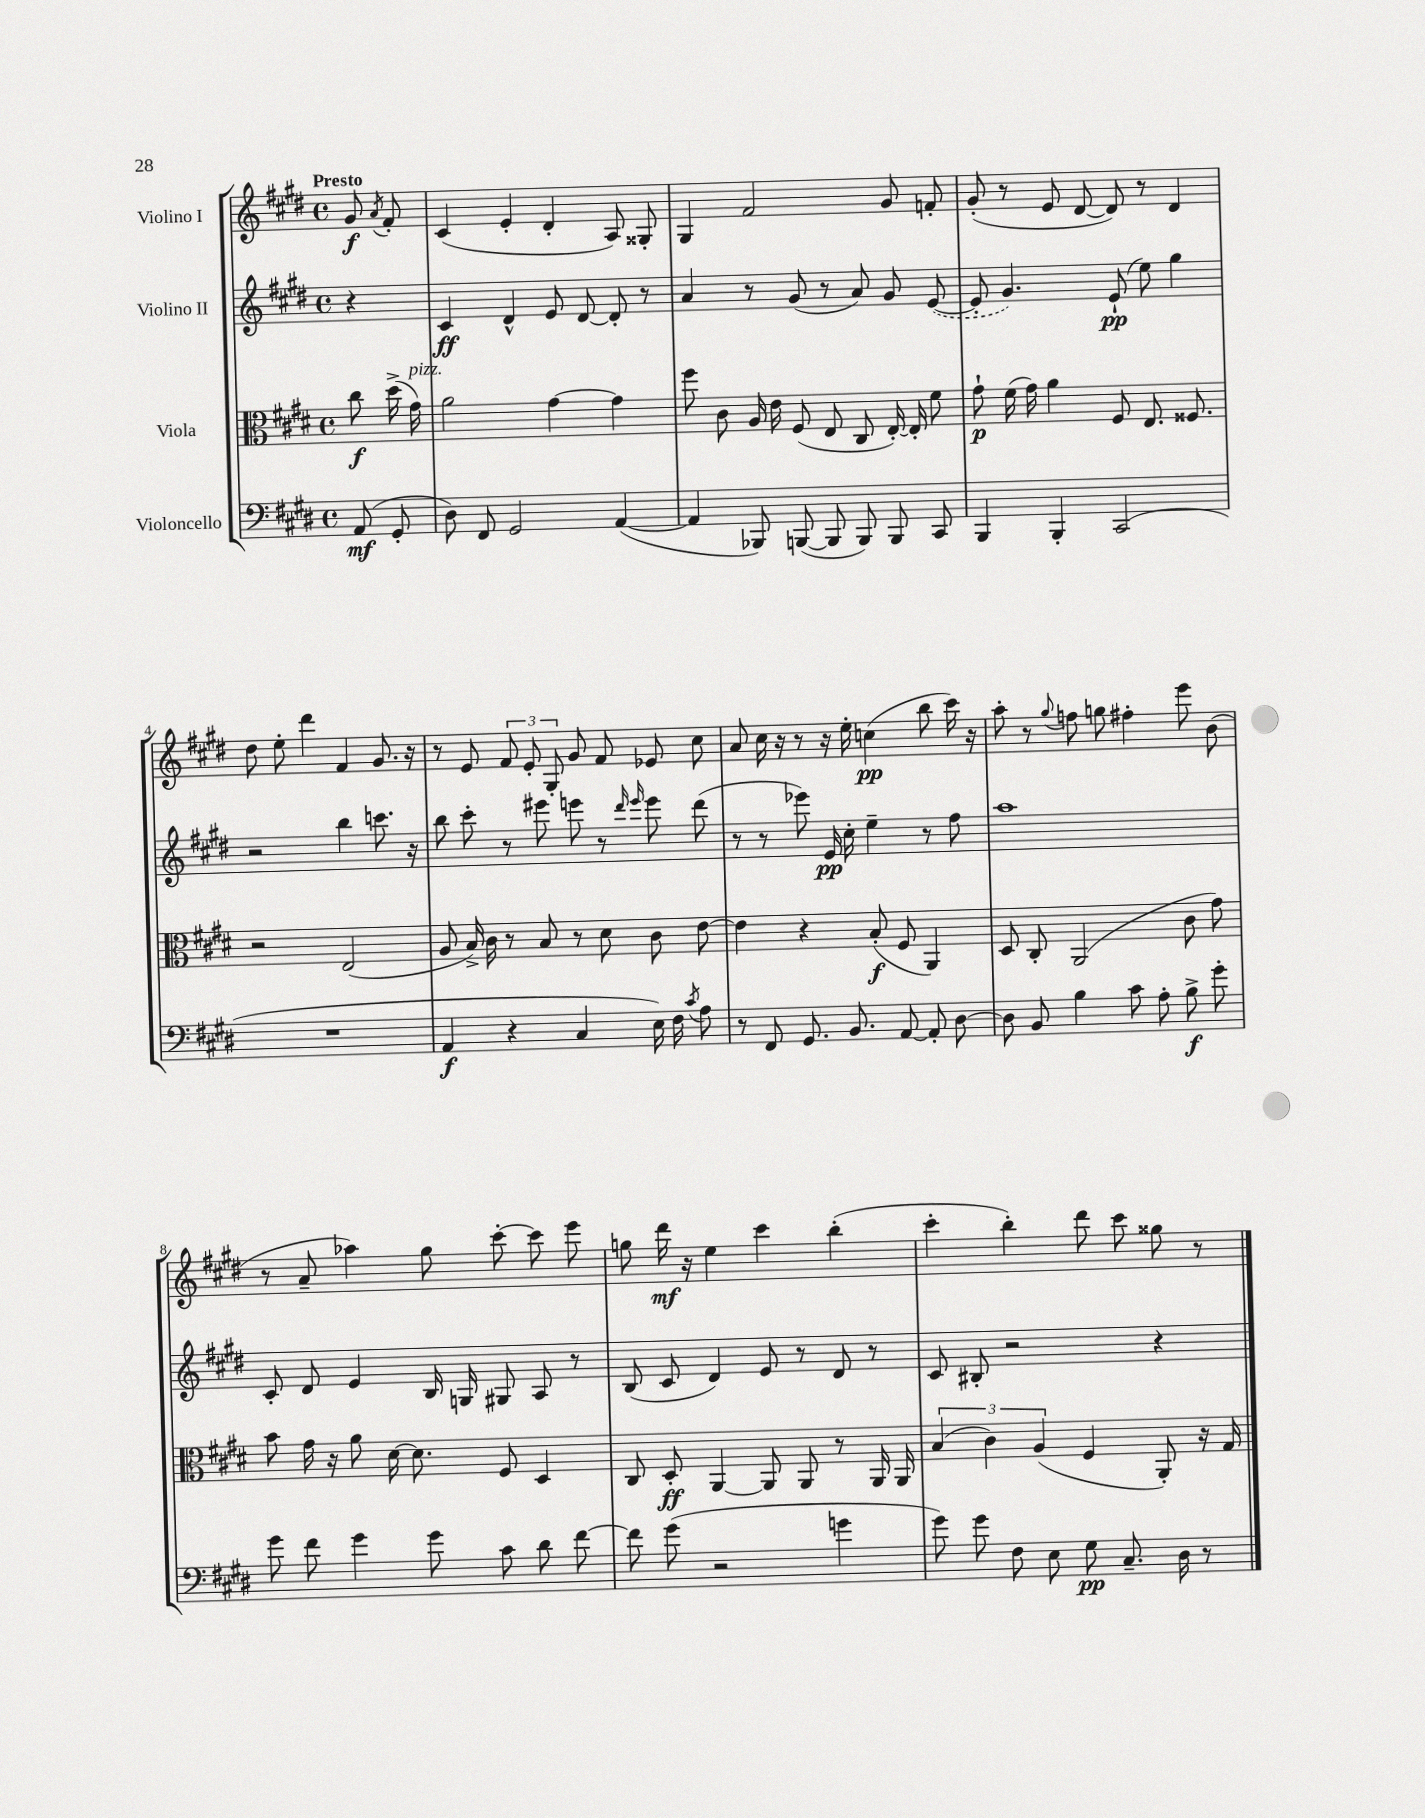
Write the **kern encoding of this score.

**kern	**dynam	**kern	**dynam	**kern	**dynam	**kern	**dynam
*part4	*part4	*part3	*part3	*part2	*part2	*part1	*part1
*staff4	*staff4	*staff3	*staff3	*staff2	*staff2	*staff1	*staff1
*I"Violoncello	*	*I"Viola	*	*I"Violino II	*	*I"Violino I	*
*clefF4	*	*clefC3	*	*clefG2	*	*clefG2	*
*k[f#c#g#d#]	*	*k[f#c#g#d#]	*	*k[f#c#g#d#]	*	*k[f#c#g#d#]	*
*M4/4	*	*M4/4	*	*M4/4	*	*M4/4	*
*met(c)	*	*met(c)	*	*met(c)	*	*met(c)	*
=	=	=	=	=	=	=	=
!	!	!	!	!	!	!LO:TX:a:B:t=Presto	!
(8AA/	mf	8cc#\	f	4r	.	8g#/	f
.	.	.	.	.	.	8qa/	.
8GG#'/	.	(16dd#^\	.	.	.	8f#'/	.
!	!	!LO:TX:a:i:t=pizz.	!	!	!	!	!
.	.	16g#\)	.	.	.	.	.
=1	=1	=1	=1	=1	=1	=1	=1
8D#\)	.	2a\	.	4c#/	ff	(4c#/	.
8FF#/	.	.	.	.	.	.	.
2GG#/	.	.	.	4d#^^/	.	4e'/	.
.	.	[4g#\	.	8e/	.	4d#'/	.
.	.	.	.	[8d#/	.	.	.
([4AA/	.	4g#\]	.	8d#'/]	.	8A/)	.
.	.	.	.	8r	.	8G##X'/	.
=2	=2	=2	=2	=2	=2	=2	=2
4AA/]	.	8ff#\	.	4a/	.	4G#/	.
.	.	8c#\	.	.	.	.	.
8BBB-X/)	.	16A/	.	8r	.	2f#/	.
.	.	16e\	.	.	.	.	.
([8BBBn/	.	(8F#/	.	(8g#/	.	.	.
8BBB/]	.	8E/	.	8r	.	.	.
8BBB/)	.	8C#/	.	8a/)	.	.	.
8BBB/	.	[16E'/)	.	8g#/	.	8g#/	.
.	.	16E'/]	.	.	.	.	.
8CC#/	.	8f#\	.	([8e/	.	8fn'/	.
=3	=3	=3	=3	=3	=3	=3	=3
4BBB/	.	8g#`\	p	8e'/]	.	(8g#'/	.
.	.	(16f#\	.	4.g#/)	.	8r	.
.	.	16g#\)	.	.	.	.	.
4BBB'/	.	4a\	.	.	.	8e/	.
.	.	.	.	.	.	[8d#/	.
(2CC#/	.	8F#/	.	(8e`/	pp	8d#/])	.
.	.	8.E/	.	8ee\)	.	8r	.
.	.	.	.	4gg#\	.	4d#/	.
.	.	8.F##X/	.	.	.	.	.
!!LO:LB:g=z
=4	=4	=4	=4	=4	=4	=4	=4
1r	.	2r	.	2r	.	8dd#\	.
.	.	.	.	.	.	8ee'\	.
.	.	.	.	.	.	4ddd#\	.
.	.	(2E/	.	4bb\	.	4f#/	.
.	.	.	.	8.cccn\	.	8.g#/	.
.	.	.	.	16r	.	16r	.
=5	=5	=5	=5	=5	=5	=5	=5
4AA/	f	8A/	.	8bb\	.	8r	.
.	.	16B^/)	.	8ccc#'\	.	8e/	.
.	.	16c#\	.	.	.	.	.
4r	.	8r	.	8r	.	12f#/	.
.	.	.	.	.	.	12e'/	.
.	.	8B/	.	8eee#X\	.	.	.
.	.	.	.	.	.	12G#'/	.
4C#/	.	8r	.	8eeen\	.	8g#/	.
.	.	8d#\	.	8r	.	8f#/	.
.	.	.	.	16qqddd#/	.	.	.
.	.	.	.	16qqeee/	.	.	.
16E\)	.	8c#\	.	8eee\	.	8e-X/	.
16F#\	.	.	.	.	.	.	.
8qc#/	.	.	.	.	.	.	.
8A\	.	[8e\	.	(8ddd#\	.	8cc#\	.
=6	=6	=6	=6	=6	=6	=6	=6
8r	.	4e\]	.	8r	.	8a/	.
8FF#/	.	.	.	8r	.	16cc#\	.
.	.	.	.	.	.	16r	.
8.GG#/	.	4r	.	8eee-X\)	.	8r	.
.	.	.	.	16e/	pp	16r	.
8.BB/	.	.	.	16cc#'\	.	16ee'\	.
.	.	(8B'/	f	4ee~\	.	(4ccn\	pp
[8AA/	.	8F#/	.	.	.	.	.
8AA'/]	.	4AA/)	.	8r	.	8bb\	.
[8D#\	.	.	.	8ff#\	.	16ccc#\)	.
.	.	.	.	.	.	16r	.
=7	=7	=7	=7	=7	=7	=7	=7
8D#\]	.	8D#/	.	1aa	.	8aa'\	.
8BB/	.	8C#'/	.	.	.	8r	.
.	.	.	.	.	.	8qqgg#/	.
4B\	.	(2AA/	.	.	.	8ffn\	.
.	.	.	.	.	.	8ggn\	.
8c#\	.	.	.	.	.	4ff#X'\	.
8A'\	.	.	.	.	.	.	.
8B^\	f	8c#\	.	.	.	8eee\	.
8g#'\	.	8g#\)	.	.	.	(8b\	.
!!LO:LB:g=z
=8	=8	=8	=8	=8	=8	=8	=8
8g#\	.	8b\	.	8c#'/	.	8r	.
8f#\	.	16g#\	.	8d#/	.	8a~/	.
.	.	16r	.	.	.	.	.
4g#\	.	8a\	.	4e/	.	4aa-X\)	.
.	.	[16d#\	.	.	.	.	.
.	.	8.d#\]	.	.	.	.	.
8g#\	.	.	.	16B/	.	8gg#\	.
.	.	.	.	16Gn/	.	.	.
8c#\	.	8F#/	.	8G#X/	.	[8ccc#'\	.
8d#\	.	4D#/	.	8A/	.	8ccc#\]	.
[8f#\	.	.	.	8r	.	8eee\	.
=9	=9	=9	=9	=9	=9	=9	=9
8f#\]	.	8C#/	.	(8B/	.	8ggn\	.
(8g#\	.	8D#'/	ff	8c#/	.	16ddd#\	mf
.	.	.	.	.	.	16r	.
2r	.	[4AA/	.	4d#/)	.	4ee\	.
.	.	8AA/]	.	8e/	.	4ccc#\	.
.	.	8AA/	.	8r	.	.	.
4gn\	.	8r	.	8d#/	.	(4bb'\	.
.	.	16AA/	.	8r	.	.	.
.	.	16AA/	.	.	.	.	.
=10	=10	=10	=10	=10	=10	=10	=10
8g#\)	.	(6B/	.	8c#/	.	4ccc#'\	.
8g#\	.	.	.	8B#X'/	.	.	.
.	.	6c#\)	.	.	.	.	.
8F#\	.	.	.	2r	.	4bb'\)	.
.	.	(6A/	.	.	.	.	.
8E\	.	.	.	.	.	.	.
8G#\	pp	4F#/	.	.	.	8ddd#\	.
8.C#~/	.	.	.	.	.	8ccc#\	.
.	.	8AA'/)	.	4r	.	8gg##X\	.
16D#\	.	.	.	.	.	.	.
8r	.	16r	.	.	.	8r	.
.	.	16G#/	.	.	.	.	.
==	==	==	==	==	==	==	==
*-	*-	*-	*-	*-	*-	*-	*-
